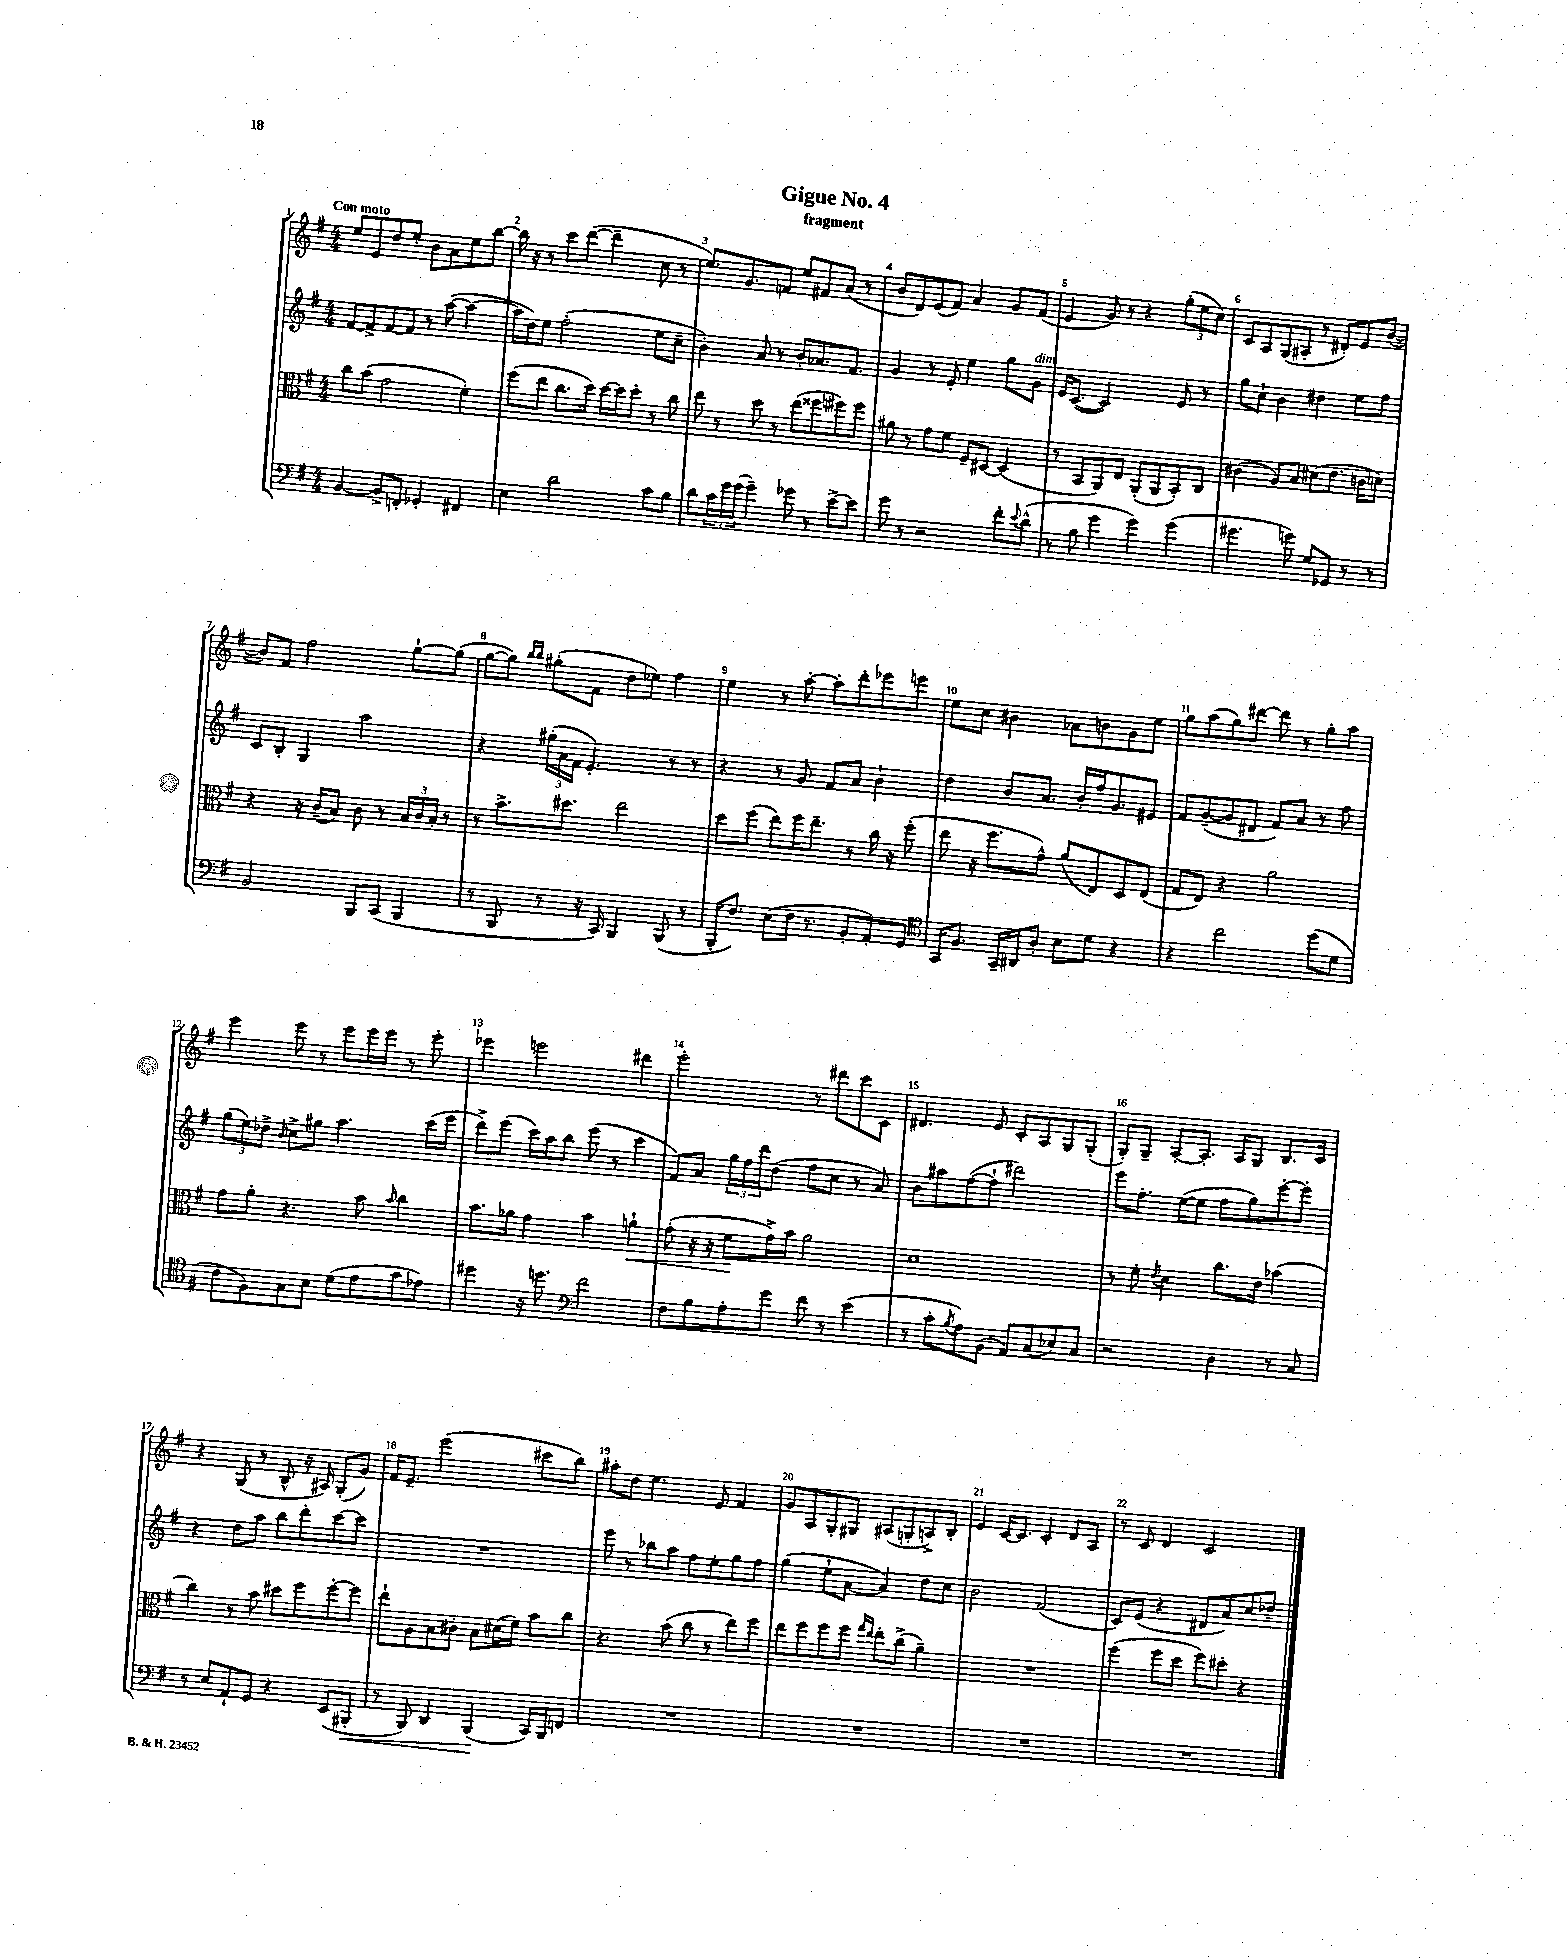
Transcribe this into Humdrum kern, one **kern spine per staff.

**kern	**kern	**kern	**kern
*staff4	*staff3	*staff2	*staff1
*clefF4	*clefC3	*clefG2	*clefG2
*k[f#]	*k[f#]	*k[f#]	*k[f#]
*M4/4	*M4/4	*M4/4	*M4/4
[4BB/	8cc\L	[8f#/L	8ee/L
.	(8b\J	8f#^/]	8e/
8BB^/]L	2g\	[8f#/	8dd/
8FF'/J	.	8f#/]J	8ee'/J
4GG-'/	.	8r	8b\L
.	.	([8aa\	8a\
4FF#/	4f#'\)	4aa\_	8ee\
.	.	.	[8bb\J
=	=	=	=
4E\	(8ff#\L	16aa\]LL	16bb\]
.	.	16dd\J)	16r
.	8ee\J	8ee\J	8r
2d\	8.cc\L	(2ff#'\	8ccc\L
.	.	.	([8ddd\J
.	16dd\Jk)	.	.
.	[16dd\LL	.	4ddd~\]
.	16dd\]J	.	.
.	8dd'\J	.	.
8c\L	8r	8ee\L	8cc\
8B\J	8cc\	8cc~\J	8r
=	=	=	=
8d\L	8ee\	4b'\)	8.ee/L)
24c\L	8r	.	.
24g\	.	.	.
.	.	.	8.g/
(24g\JJ	.	.	.
4g~\)	8dd\	8a/	.
.	8r	8r	8f/J
8g-\	(8ee\L	8b'/L	8ee/L
8r	8ff##\	8.a-/	8f#/
[8e^\L	8ff#\)	.	(8a/J
.	.	8.f#/J	.
8e\]J	8ff#\J	.	8r
=	=	=	=
8g\	8a#\	4g/	8b/L
8r	8r	.	8d/)
2r	8g\L	8r	(8e/
.	8f#\J	8e'/	8f#/J)
.	8F#~/L	4ee\	4a/
.	[8D#/J	.	.
8f#'\L	(4D#/]	8gg\L	8g/L
8qqe/	.	.	.
(8d^^\J	.	8g\J	(8f#/J
=	=	=	=
8r	8r	16e/LK	4e/
.	.	([8.c/J	.
8B\	8BB/L	.	.
4g\	8AA/)	2c/])	8g/)
.	8E/J	.	8r
4g\)	(8AA'/L	.	4r
.	8AA/	.	.
(4g\	8BB'/)	8e/	(12gg'\L
.	.	.	12ee\
.	8C/J	8r	.
.	.	.	12cc\J)
=	=	=	=
4.g#\	(4c#\	8gg\L	8c/L
.	.	8cc`\J	8A/
.	8A/L)	4b\	(8G/
8g\)	8B/J	.	8A#'/J
8G/L	(8d#\L	4dd#\	8r
8GG-/J	8.e\J	.	8d#'/L)
8r	.	8ee\L	8e/
.	16c\LK	.	.
8r	8d\J)	8ff#\J	([8b/J
=	=	=	=
2BB/	4r	8c/L	8b/]L)
.	.	8B'/J	8f#/J
.	16r	4G/	2ff#\
.	(16c~/LK	.	.
.	8B/J)	.	.
8BBB/L	8c\	2aa\	.
(8CC/J	8r	.	.
4BBB/	24B/LL	.	[8gg`\L
.	24c/	.	.
.	24B'/JJ	.	.
.	8r	.	(8gg\]J
=	=	=	=
8r	8r	4r	[8gg\L
8BBB/	8.b^\L	.	8gg\]J)
.	.	.	16qqbb/LL
.	.	.	16qqbb/JJ
8r	.	(24gg#'\LL	(8gg#'\L
.	.	24a\	.
.	8.dd#\J	.	.
.	.	24f#\JJ	.
16r	.	4.e'/)	8f#\J
16CC/)	.	.	.
4BBB/	2ee\	.	8dd\L
.	.	.	8ee-\J)
(8BBB/	.	8r	4ff#\
8r	.	8r	.
=	=	=	=
16BBB'/LK	8dd\L	4r	4ee\
8.F#/J)	.	.	.
.	(8ff#\J	.	.
(8E\L	8ee\L)	8r	8r
16F#\Jk	16ff#\K	8g/	[8aa'\
8.r	8.ee~\J	.	.
.	.	8f#/L	8aa'\]L
8BB'/L	8r	8a/J	8ddd'\
8AA'/)	16cc\	4b`\	8eee-\
.	16r	.	.
8GG/J	(8ff#'\	.	8eee\J
=	=	=	=
*clefC4	*	*	*
16GG/LK	8ee\	4dd\	8ee\L
8.F#/J	.	.	.
.	16r	.	8cc\J
.	8.ff#\L	.	.
16GG~/LL	.	8b/L	4b#\
16AA#/J	.	.	.
8A'/J	8g^^\J)	8.a/J	.
8B\L	(8a/L	.	8a-\L
.	.	16b'/LL	.
8d\J	8E/)	16ff#/J	8b\
.	.	8.g/	.
4r	8D/	.	8g\
.	(8E/J	8e#/J	8ee\J
=	=	=	=
4r	8G/L	8f#/L	8gg\L
.	8E/J)	([8g~/	(8aa\
2cc\	4r	8g/]	8gg\)
.	.	8d#/J	[8ddd#\J
.	2a\	8f#/L)	8ddd#\]
.	.	8a/J	8r
(8dd\L	.	8r	8gg'\L
8d\J	.	8ff#\	8aa\J
=	=	=	=
8c\L	8g\L	(12gg\L	4eee\
.	.	12ee\)	.
8F#\)	8a'\J	.	.
.	.	12dd-^\J	.
.	.	16qqb/	.
8G\	4.r	8cc^\L	8eee\
8B\J	.	8gg#\J	8r
(8d\L	.	4.aa\	8eee\L
8e\	8b\	.	16eee\L
.	.	.	16eee\JJ
.	16qqb/	.	.
8g\	4cc\	.	8r
8e-\J)	.	(16ccc\LL	8eee'\
.	.	16eee\JJ	.
=	=	=	=
4dd#\	8.b\L	8ddd^\L)	4eee-\
.	.	(8eee\J	.
.	16a-\Jk	.	.
16r	4g\	16ccc\LL)	2eee\
8.dd\	.	16aa\J	.
.	.	8bb\J	.
*clefF4	*	*	*
2f#\	4b\	(8eee\	.
.	.	8r	.
.	4a`\	4ccc\	4ddd#\
=	=	=	=
8F#\L	(8g'\	8f#/L)	2eee'\
8B\	16r	8a/J	.
.	16r	.	.
8A'\	8f#\L	24gg\LL	.
.	.	24ff#\	.
.	.	24ddd\J	.
8g\J	16g^\L)	(8dd\J	.
.	16b\JJ	.	.
8f#\	2a\	8ff#\L	8r
8r	.	8cc\J	8ddd#\L
(4e\	.	8r	8ccc\
.	.	8a/)	8c\J
=	=	=	=
8r	1d	8b\L	4.d#/
8c'\L	.	8aa#\	.
8qB/	.	.	.
8A\)	.	([8ff#\	.
(8BB\J	.	8ff#`\]J	8e/
8AA/L)	.	2ddd#\)	8c'/L
(8C/	.	.	8A/
8E-/)	.	.	8G/
8C/J	.	.	(8G'/J
=	=	=	=
2r	8r	8eee\L	8G'/L)
.	8f#'\	8.ff#'\J	8G~/J
.	8qe/	.	.
.	4d\	.	[8A'/L
.	.	([16ee\LK	.
.	.	8ee\]J	8.A'/]J
4D\	8.cc\L	8ff#\L	.
.	.	.	16A/LK
.	.	8gg\)	8G/J
.	16e\Jk	.	.
8r	(4b-\	[8eee'\	8.B/L
8C/	.	8eee'\]J	.
.	.	.	16c/Jk
=	=	=	=
8r	4cc\)	4r	4r
8E/L	.	.	.
8AA`/	8r	8dd\L	(8G/
8GG/J	8b\	8aa\J	8r
4r	8dd#\L	8bb\L	8B^^/
.	8ff#\	8ddd'\	16r
.	.	.	16A#/)
(8EE/L	[8ff#'\	[8ccc\	(8G'/L
8BBB#'/J	8ff#\]J	8ccc\]J	8g/J)
=	=	=	=
8r	8ee`\L	1r	16f#/LK
.	.	.	8.e~/J
8BBB/)	8A\	.	.
4DD/	8B\	.	(2eee\
.	8c#'\J	.	.
(4BBB/	8B\L	.	.
.	(16d#\L	.	.
.	16f#\JJ)	.	.
16CC/LL)	8b\L	.	8ccc#\L
16BBB/J	.	.	.
8FF/J	8cc\J	.	8bb\J)
=	=	=	=
1r	4.r	8eee\	8aa#'\L
.	.	8r	8dd\J
.	.	8bb-\L	4.ee\
.	(8b\	8aa\J	.
.	8cc\	8ff#\L	.
.	8r	8ee'\	8e/
.	8ee\L)	8gg\	4f#/
.	8ff#\J	8ff#\J	.
=	=	=	=
1r	8ee\L	(4gg\	8g/L
.	8ff#\	.	8A/
.	8ff#\	8ee`\L	8G'/
.	8ff#\J	[8a\J	8G#/J
.	16qqgg/LL	.	.
.	16qqee/JJ	.	.
.	8ee'\L	4a/])	(8A#/L
.	(8cc^\J	.	8G'/
.	4a~\)	8dd\L	8A^/)
.	.	8cc\J	8B'/J
=	=	=	=
1r	1r	2b\	4e/
.	.	.	[16c/LK
.	.	.	8.c/]J
.	.	(2f#/	4c'/
.	.	.	8d/L
.	.	.	8A/J
=	=	=	=
1r	(4ff#\	8c/L)	8r
.	.	(8e/J	8c/
.	8ff#\L	4r	4d/
.	8dd\J	.	.
.	8ff#\L)	8d#/L	2c/
.	8dd#'\J	8a/)	.
.	4r	8cc/	.
.	.	8dd-~/J	.
==	==	==	==
*-	*-	*-	*-
